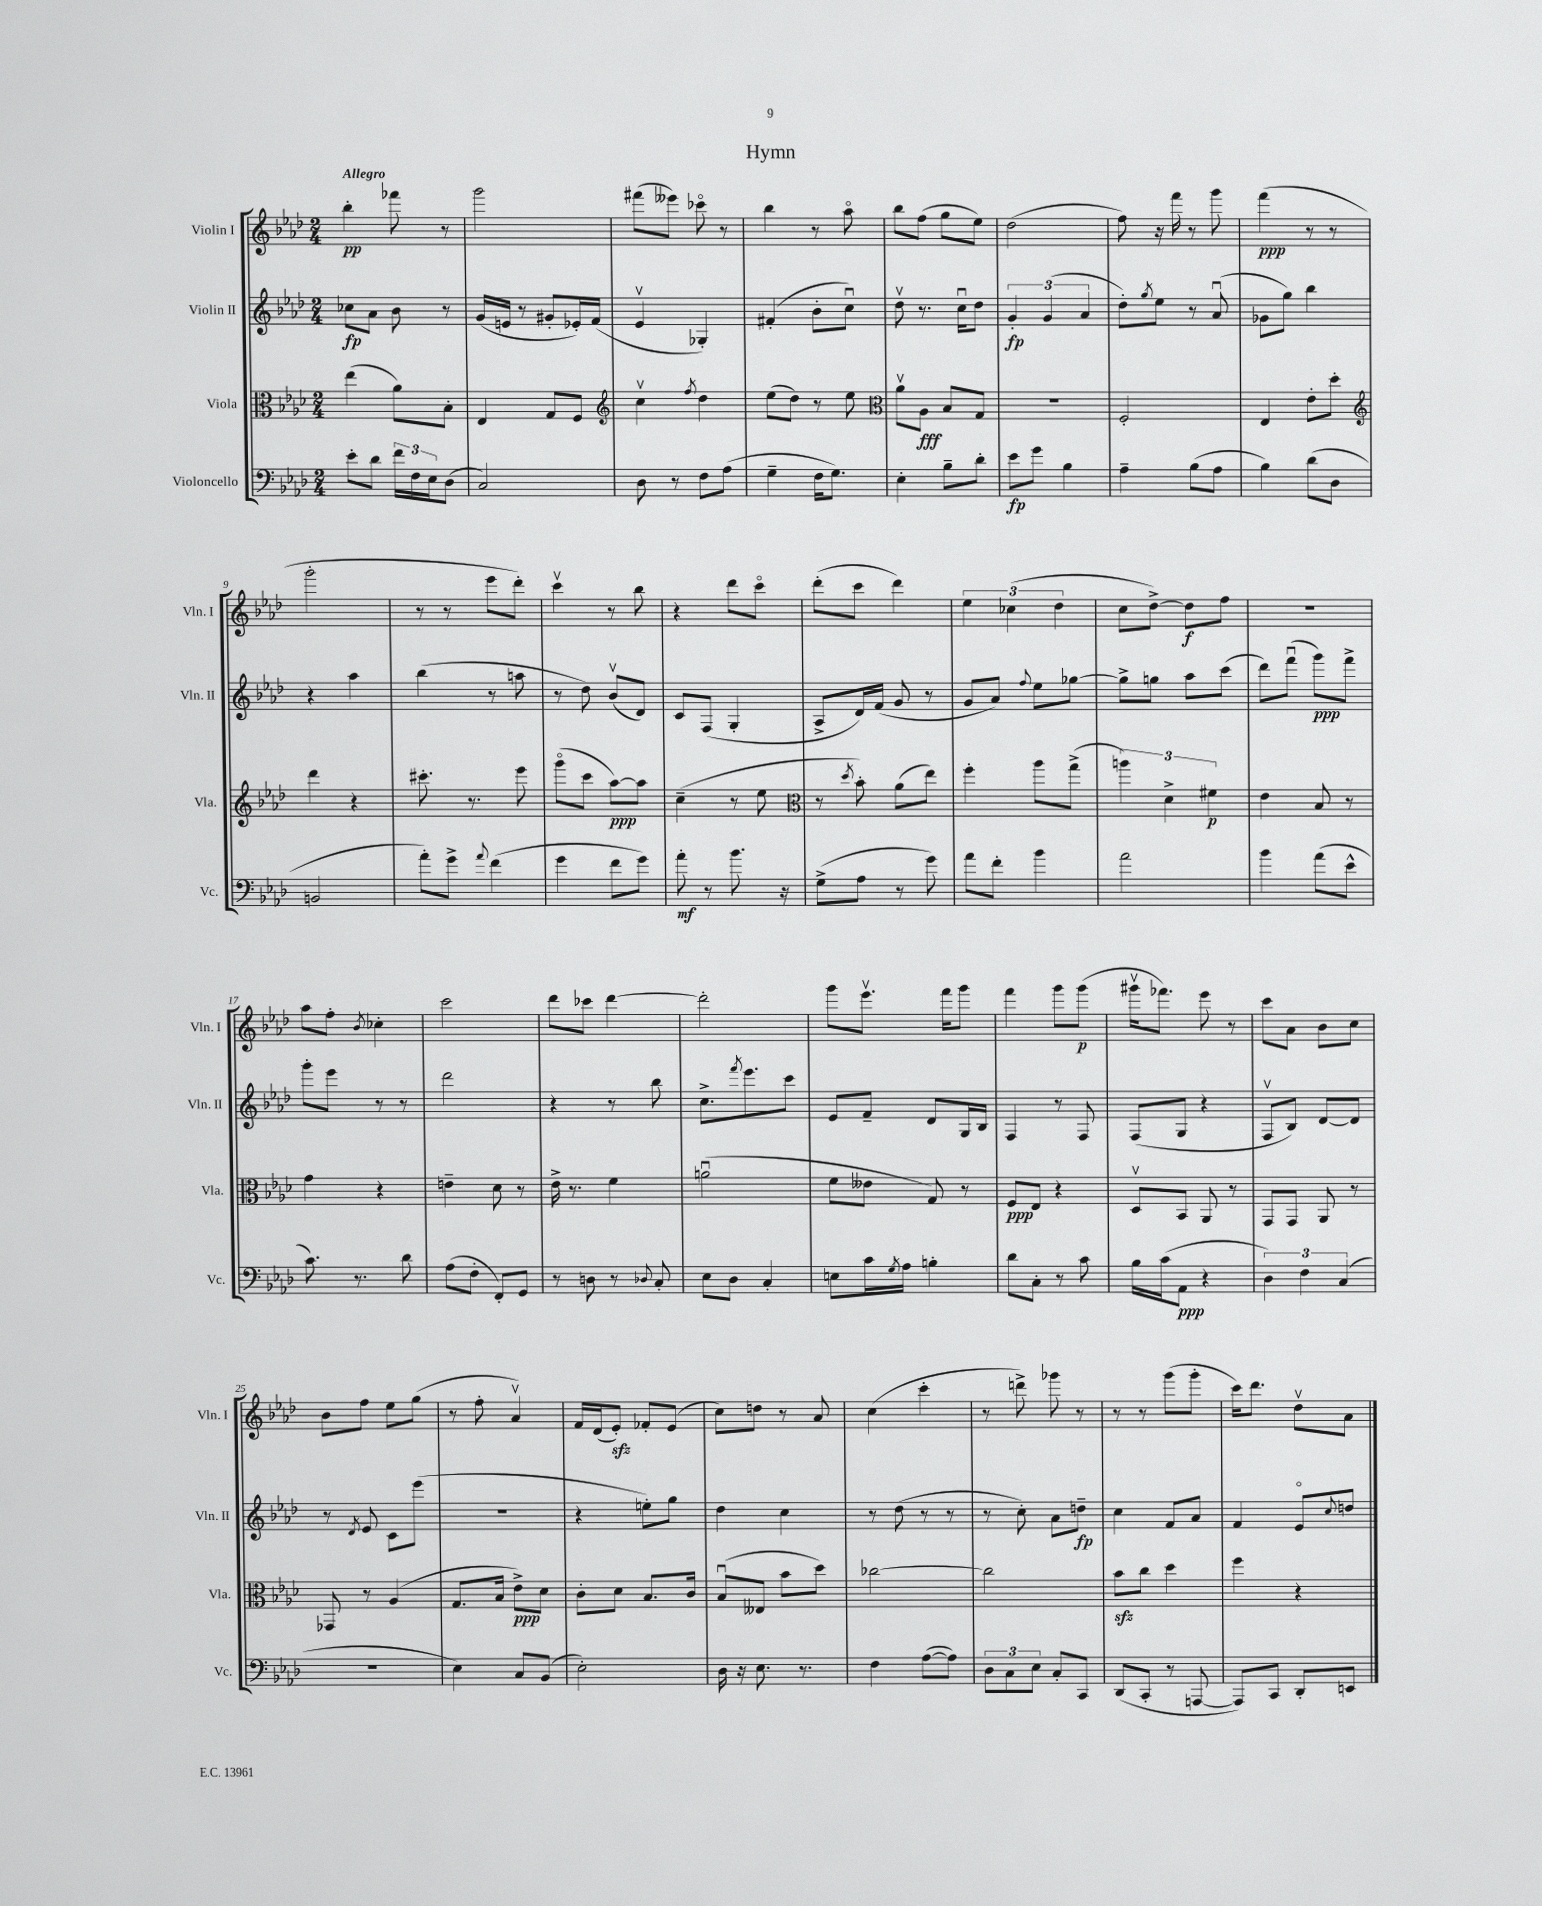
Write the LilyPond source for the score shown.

\header { title = "Hymn" }
<<
\new StaffGroup <<
\new Staff = "s0" \with { instrumentName = "Violin I" shortInstrumentName = "Vln. I" } {
    \clef treble \key aes \major \numericTimeSignature \time 2/4 \tempo "Allegro"
    bes''4-.\pp fes'''8 r8 |
    g'''2 |
    fis'''8( eeses'''8) ces'''8\flageolet r8 |
    bes''4 r8 aes''8\flageolet |
    bes''8 f''8( g''8 ees''8) |
    des''2( |
    f''8) r16 f'''16 r8 g'''8 |
    f'''4\ppp( r8 r8 |
    g'''2-. |
    r8 r8 ees'''8 des'''8-.) |
    c'''4\upbow r8 bes''8 |
    r4 des'''8 c'''8\flageolet |
    des'''8-.( c'''8 des'''4) |
    \tuplet 3/2 { ees''4 ces''4( des''4 } |
    c''8 des''8~->) des''8\f f''8 |
    R2 |
    aes''8 f''8-. \acciaccatura { bes'8 } ces''4-. |
    c'''2 |
    des'''8 ces'''8 des'''4~ |
    des'''2-. |
    g'''8 ees'''8.\upbow f'''16 g'''8 |
    f'''4 g'''8 g'''8\p( |
    gis'''16\upbow fes'''8.) ees'''8 r8 |
    c'''8 aes'8 bes'8 c''8 |
    bes'8 f''8 ees''8 g''8( |
    r8 f''8-. aes'4\upbow) |
    f'16 des'16( ees'8-.\sfz) fes'8-. ees'8( |
    c''8) d''8 r8 aes'8 |
    c''4( c'''4-. |
    r8 d'''8->) ges'''8 r8 |
    r8 r8 g'''8( g'''8-. |
    c'''16) des'''8. des''8\upbow aes'8 \bar "|." |
}
\new Staff = "s1" \with { instrumentName = "Violin II" shortInstrumentName = "Vln. II" } {
    \clef treble \key aes \major \numericTimeSignature \time 2/4
    ces''8\fp aes'8 bes'8 r8 |
    g'16( e'16 r8 gis'8-. ees'16-.) f'16( |
    ees'4\upbow ges4-.) |
    fis'4-.( bes'8-. c''8\downbow) |
    des''8\upbow r8. c''16\downbow des''8 |
    \tuplet 3/2 { g'4-.\fp g'4( aes'4 } |
    des''8-.) \acciaccatura { g''8 } ees''8 r8 aes'8\downbow( |
    ges'8 g''8) bes''4 |
    r4 aes''4 |
    bes''4( r8 a''8 |
    r8 des''8) bes'8\upbow( des'8) |
    c'8 f8( g4-. |
    aes8-> des'16) f'16( g'8 r8 |
    g'8 aes'8) \appoggiatura { f''8 } ees''8 ges''8~ |
    ges''8-> g''8 aes''8 c'''8( |
    des'''8) f'''8\downbow( g'''8\ppp) f'''8-> |
    g'''8-. ees'''8 r8 r8 |
    des'''2 |
    r4 r8 bes''8 |
    c''8.-> \acciaccatura { f'''8 } ees'''8. c'''8 |
    ees'8 f'8-- des'8 g16 bes16 |
    f4 r8 f8 |
    f8( g8 r4 |
    f8\upbow bes8) des'8~ des'8 |
    r8 \acciaccatura { des'8 } ees'8 c'8 ees'''8( |
    R2 |
    r4 e''8-.) g''8 |
    des''4 c''4 |
    r8 des''8( r8 r8 |
    r8 c''8-.) aes'8 d''8--\fp |
    c''4 f'8 aes'8 |
    f'4 ees'8\flageolet \appoggiatura { c''8 } d''8 \bar "|." |
}
\new Staff = "s2" \with { instrumentName = "Viola" shortInstrumentName = "Vla." } {
    \clef alto \key aes \major \numericTimeSignature \time 2/4
    ees''4( aes'8) bes8-. |
    ees4 g8 f8 |
    \clef treble c''4\upbow \acciaccatura { f''8 } des''4 |
    ees''8( des''8) r8 ees''8 |
    \clef alto aes'8\upbow aes8\fff bes8 g8 |
    r2 |
    f2-. |
    ees4 ees'8-. des''8-. |
    \clef treble des'''4 r4 |
    cis'''8.-. r8. ees'''8 |
    g'''8\flageolet( c'''8 aes''8~\ppp) aes''8 |
    c''4--( r8 ees''8 |
    \clef alto r8 \acciaccatura { des''8 } bes'8-.) aes'8( ees''8) |
    f''4-. aes''8 g''8->( |
    \tuplet 3/2 { a''4) des'4-> fis'4\p } |
    ees'4 bes8 r8 |
    g'4 r4 |
    e'4-- des'8 r8 |
    ees'16-> r8. f'4 |
    a'2\downbow( |
    f'8 eeses'8 g8) r8 |
    f8\ppp ees8 r4 |
    des8\upbow bes,8 aes,8 r8 |
    g,8 g,8 aes,8 r8 |
    ges,8 r8 aes4( |
    g8. bes16 ees'8->\ppp) des'8 |
    c'8-. des'8 bes8. c'16 |
    bes8\downbow( eeses8 bes'8 des''8) |
    ces''2~ |
    ces''2 |
    bes'8\sfz c''8 des''4 |
    f''4 r4 \bar "|." |
}
\new Staff = "s3" \with { instrumentName = "Violoncello" shortInstrumentName = "Vc." } {
    \clef bass \key aes \major \numericTimeSignature \time 2/4
    ees'8-. des'8 \tuplet 3/2 { f'16 f16 ees16 } des8( |
    c2) |
    des8 r8 f8 aes8( |
    g4-- f16 g8.) |
    ees4-. bes8-- des'8-. |
    ees'8\fp g'8 bes4 |
    aes4-- bes8( aes8 |
    bes4) des'8( des8 |
    b,2 |
    aes'8-.) g'8-> \appoggiatura { aes'8 } f'4( |
    g'4 f'8 g'8) |
    aes'8-.\mf r8 bes'8. r16 |
    g8->( aes8 r8 g'8) |
    aes'8 f'8-. bes'4 |
    aes'2 |
    bes'4 aes'8( ees'8-^ |
    c'8.) r8. des'8 |
    aes8( f8-. f,8-.) g,8 |
    r8 d8 r8 \appoggiatura { des8 } c8-. |
    ees8 des8 c4-. |
    e8 c'16 \acciaccatura { g8 } aes16 b4-. |
    des'8 c8-. r8 c'8 |
    bes16 c'16( aes,8\ppp r4 |
    \tuplet 3/2 { des4) f4 c4( } |
    R2 |
    ees4) c8 bes,8( |
    ees2-.) |
    des16 r16 ees8. r8. |
    f4 aes8~( aes8) |
    \tuplet 3/2 { des8 c8 ees8 } c8-. c,8 |
    des,8( c,8-. r8 a,,8~ |
    a,,8) c,8 des,8-. e,8 \bar "|." |
}
>>
>>
